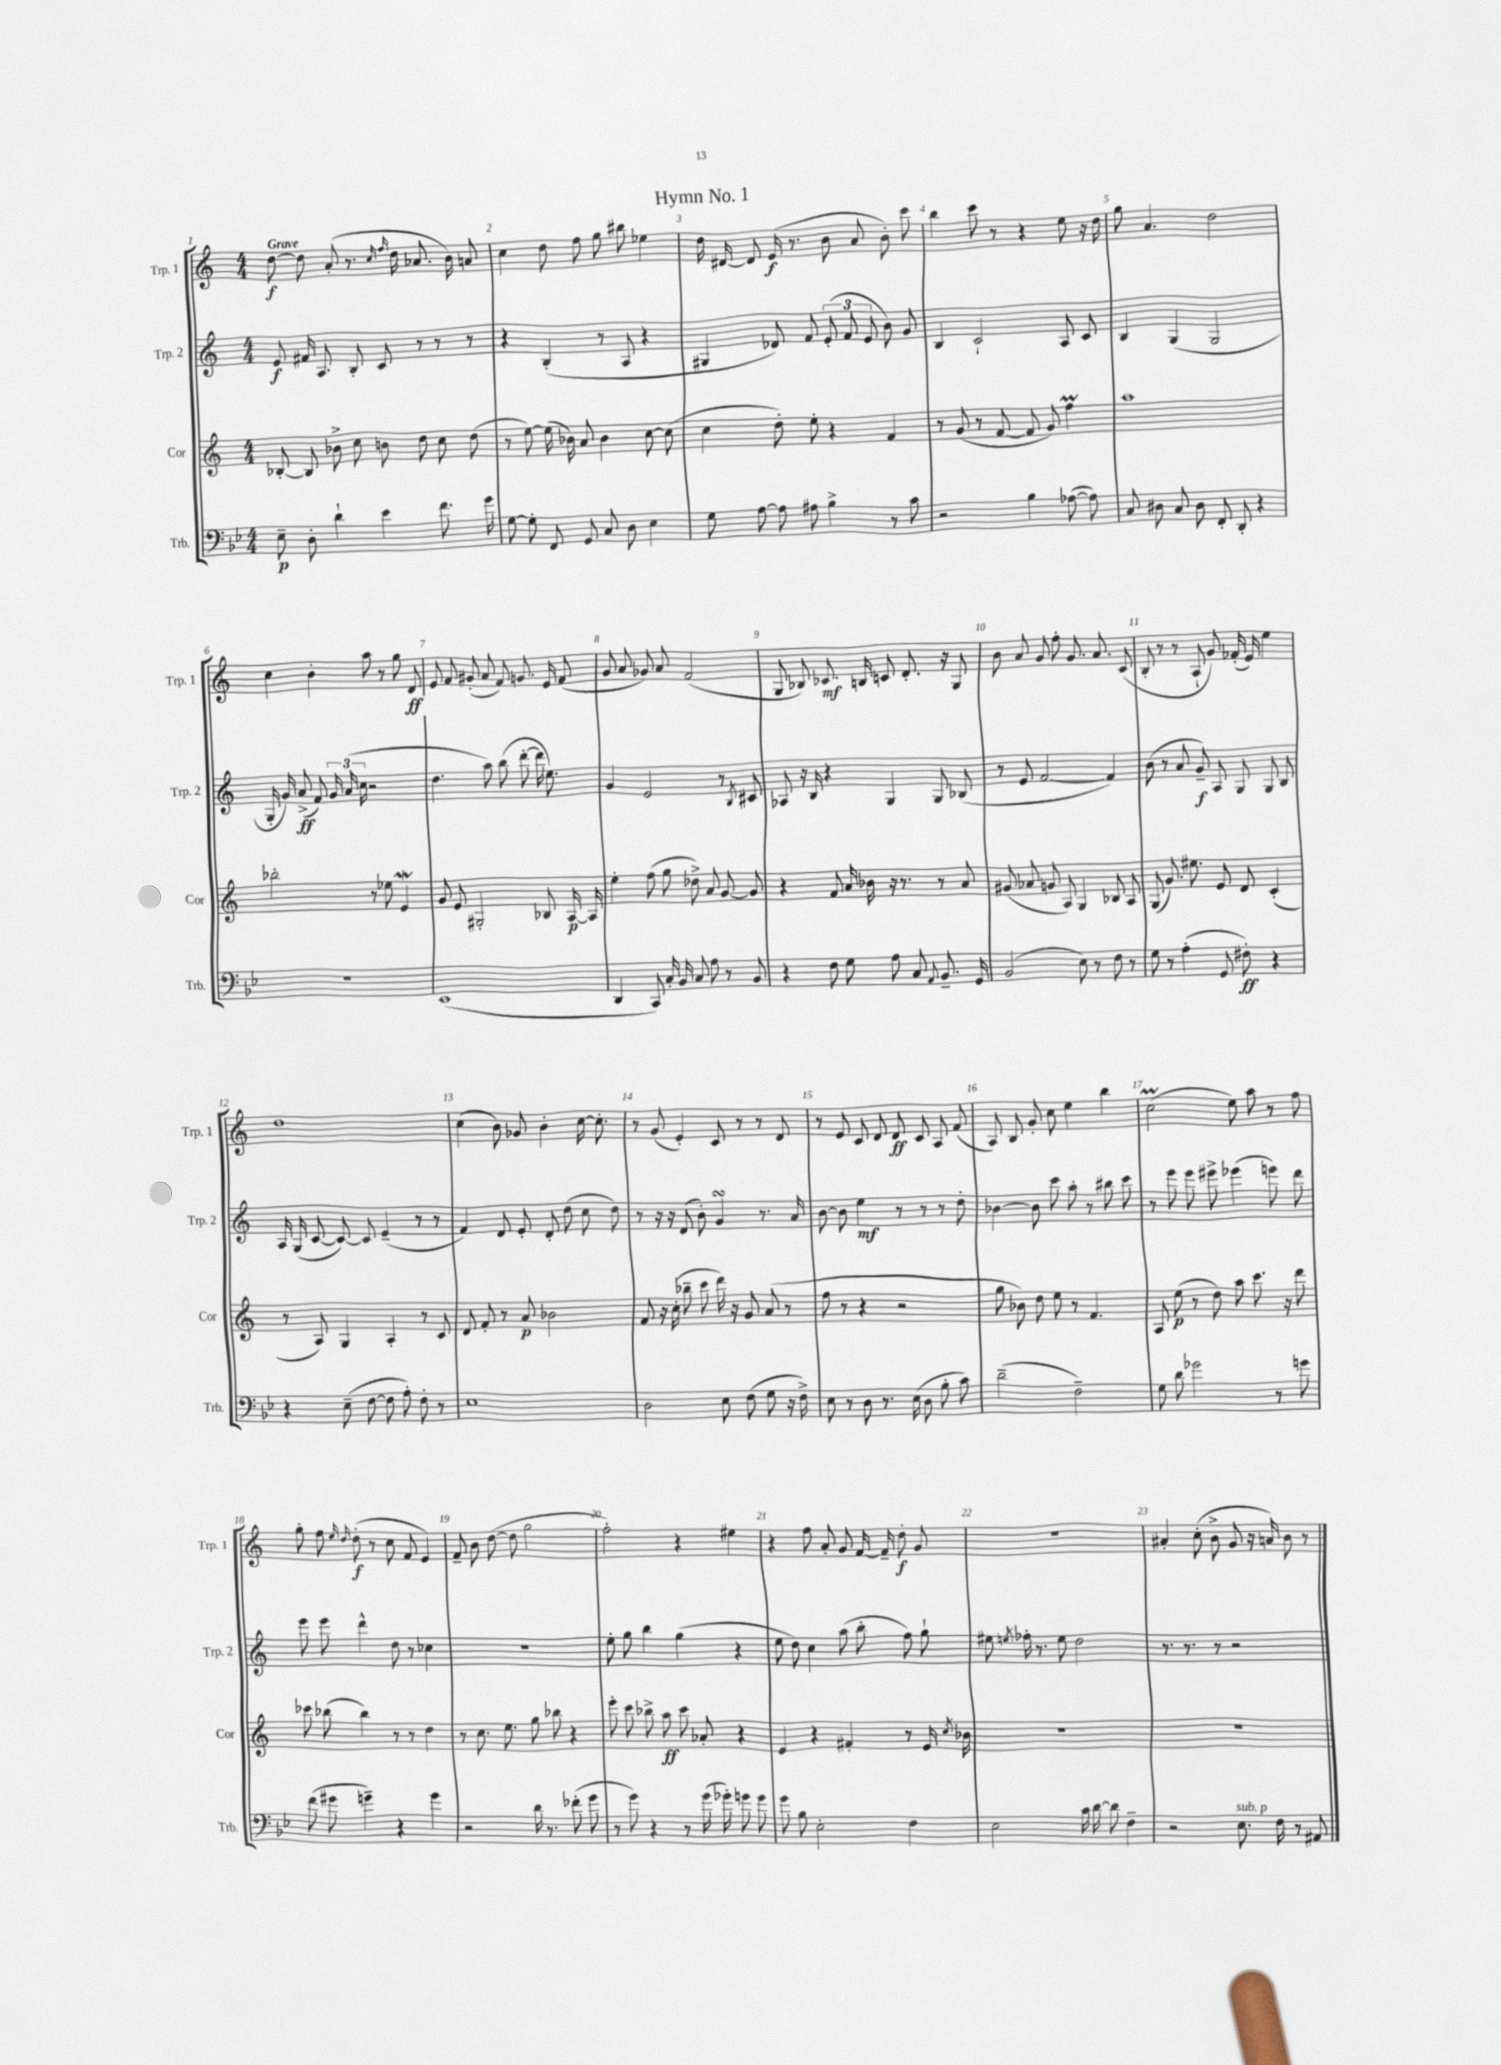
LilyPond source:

\header { title = "Hymn No. 1" }
<<
\new StaffGroup <<
\new Staff = "s0" \with { instrumentName = "Trp. 1" shortInstrumentName = "Trp. 1" } {
    \clef treble \key c \major \numericTimeSignature \time 4/4 \tempo "Grave"
    \autoBeamOff d''8~\f d''8 a'8-.( r8. \grace { c''16 f''16 } d''16 aes'8. b'16) a'8 |
    c''4 d''8 f''8 g''8 bis''8 ees''4 |
    d''16 dis'16~ dis'8 e'16\f( r8. b'8 a'8 b'8-.) c'''8 |
    b''4 c'''8 r8 r4 e''8 r16 d''16 |
    g''8 a'4. d''2 |
    c''4 b'4-. a''8 r8 g''8 d'8\ff |
    e'8 f'8 gis'8-.( a'8 f'8) g'8. e'16 f'8( |
    g'8 a'8 ges'8) a'8 f'2( |
    g8 bes8) ces'8.\mf b16 c'8 d'8.-. r16 g8 |
    b'8 a'8 g'8 f''8-. g'8. a'8. c'8( |
    b8-. r8 r8 a8-! g'8) fes'16-.( e'16) e''4 |
    d''1 |
    c''4( b'8) ges'8 b'4-. c''16~ c''8.-. |
    r8 g'8( e'4-.) c'8 r8 r8 d'8 |
    r8 e'8 c'8 d'8 d'8\ff c'8 a8 f'8( |
    a8) b8 g'8-. c''8 e''4 b''4 |
    c''2\prall( e''8) a''8 r8 f''8 |
    g''8-. f''8 \grace { e''16 d''16 } d''8-.\f( r8 c''8 f'8 e'4) |
    f'8-- b'8 d''8~( d''8 g''2 |
    f''2-.) r4 eis''4 |
    r4 f''8 a'8-. g'8 f'16~ f'16-- d''8-.\f g'8 |
    R1 |
    ais'4-. c''8-.( b'8-> g'8 r16 a'16) b'8 r8 \bar "|." |
}
\new Staff = "s1" \with { instrumentName = "Trp. 2" shortInstrumentName = "Trp. 2" } {
    \clef treble \key c \major \numericTimeSignature \time 4/4
    \autoBeamOff e'8\f fis'16 a8. b8-. c'8 r8 r8 r8 |
    r4 b4-.( r8 a8 r4 |
    gis4 des'8) f'8 \tuplet 3/2 { e'8-.( f'8 e'8 } b'8) g'8 |
    b4 c'2-! a8 c'8 |
    b4 g4( g2 |
    g16-. g'16) a'8->\ff( f'8) \tuplet 3/2 { g'16 a'16( c''16 } r2 |
    d''4. a''8) b''8( d'''8~-. d'''16 e''8.) |
    g'4 e'2 r8 \acciaccatura { b8 } cis'8 |
    aes8 r16 b16 r4 g4 g8 bes8( |
    r8 e'8 f'2~ f'4) |
    b'8( r8 a'8 g'8--\f) a8 g8 g8 b8 |
    a16 g16( c'8~ c'8~) c'8 e'4--( r8 r8 |
    f'4) d'8 e'8-. d'8-. d''8( c''8 d''8) |
    r8 r16 r16 d'8( b'8-.) g'4\turn r8. a'16 |
    b'8~ b'8 e''4\mf r8 r8 r8 d''8-. |
    bes'4~ bes'8 c'''8 a''8-. r8 bis''8 c'''8 |
    r8 e'''8 e'''8 eis'''8-> ees'''4( e'''8) d'''8 |
    e'''8 e'''8 d'''4-^ d''8 r8 ces''4 |
    R1 |
    e''8-. g''8 b''4 g''4( r4 |
    e''8 d''8) c''4 a''8( b''8-. f''8) g''8-! |
    eis''8 \acciaccatura { e''8 } fes''16-. r8. e''8 d''2 |
    r8. r8. r8 r2 \bar "|." |
}
\new Staff = "s2" \with { instrumentName = "Cor" shortInstrumentName = "Cor" } {
    \clef treble \key c \major \numericTimeSignature \time 4/4
    \autoBeamOff bes8~-. bes8 bes'8-> c''8 b'8 d''8 c''8 d''8( |
    r8 e''8~) e''16( bes'16) a'8 bes'4 c''8~ c''8( |
    c''4 d''8-.) e''8-. r4 f'4 |
    r8 g'8( r8 f'8~ f'8 g'8) f''4\prall |
    a''1 |
    bes''2-. r8 ees''8 e'4\mordent |
    g'8 e'8 gis2-. bes8 a16~\p a16 |
    e''4-. f''8( g''8 des''8->) a'8 g'8~ g'8 |
    r4 f'8 a'16 bes'16 r16 r8. r8 a'8 |
    gis'8( aes'8 g'8 a8) g4 bes8 a8 |
    g8( g'8.) eis''8. e'8 d'8 c'4-.( |
    r8 a8) g4 a4-. r8 c'8 |
    d'8 f'8-. r8 a'8\p bes'2 |
    f'8 r16 c''16-.( bes''8-- c'''8 d'''16) r16 g'8 a'8( r8 |
    f''8 r8 r4 r2 |
    g''8 bes'8) d''8 e''8 r8 f'4. |
    a8 e''8\p( r8 d''8) a''8 c'''8. r16 d'''8 |
    ces'''8 bes''8( bes''4) r8 r8 d''4 |
    r8 c''8. e''8. g''8 bes''8 r4 |
    e'''8-. c'''8 bes''8-> a''8\ff c'''8 aes'8-. r4 |
    e'4 r4 fis'4-. r8 e'16 \acciaccatura { c''8 } bes'16 |
    R1 |
    R1 \bar "|." |
}
\new Staff = "s3" \with { instrumentName = "Trb." shortInstrumentName = "Trb." } {
    \clef bass \key bes \major \numericTimeSignature \time 4/4
    \autoBeamOff ees8--\p d8-. d'4-! ees'4 f'8. g'16 |
    g8~ g8-. f,8 g,8 c8 d8 ees4 |
    g8 a8~ a8 ais8 bes4-> r8 c'8 |
    r2 bes4 aes8~( aes8) |
    c8 dis8 c8 dis8 f,8-. d,8-. r4 |
    R1 |
    ees,1( |
    d,4 c,8) c16-. bes,16 c8 a8 r8 bes,8 |
    r4 f8 g8 a8 c8 \appoggiatura { a,8 } bes,8.-- g,16 |
    bes,2( ees8) r8 f8 r8 |
    g8 r8 a4-.( g,8 fis8-.\ff) r4 |
    r4 ees8--( f8~ f8 a8-.) f8-. r8 |
    ees1 |
    d2 ees8 f8( g8 r16 f16->) |
    ees8 r8 d8 r8. ees16( d8 bes8-. c'8) |
    d'2--( f2--) |
    g8 d'8 ges'2 r8 g'8 |
    f'8( gis'8 g'4--) r4 g'4 |
    r2 d'16 r8. fes'8-.( g'8 |
    r8 g'8) r4 r8 g'16( ges'16-.) g'8 g'8 |
    g'8 bes8 ees2-. f4 |
    ees2 c'16 d'16~ d'8 f4-- |
    r2 ees8.^\markup { \italic "sub. p" } f16 r8 ais,8 \bar "|." |
}
>>
>>
\layout { \context { \Score \override BarNumber.break-visibility = ##(#f #t #t) barNumberVisibility = #all-bar-numbers-visible } }
